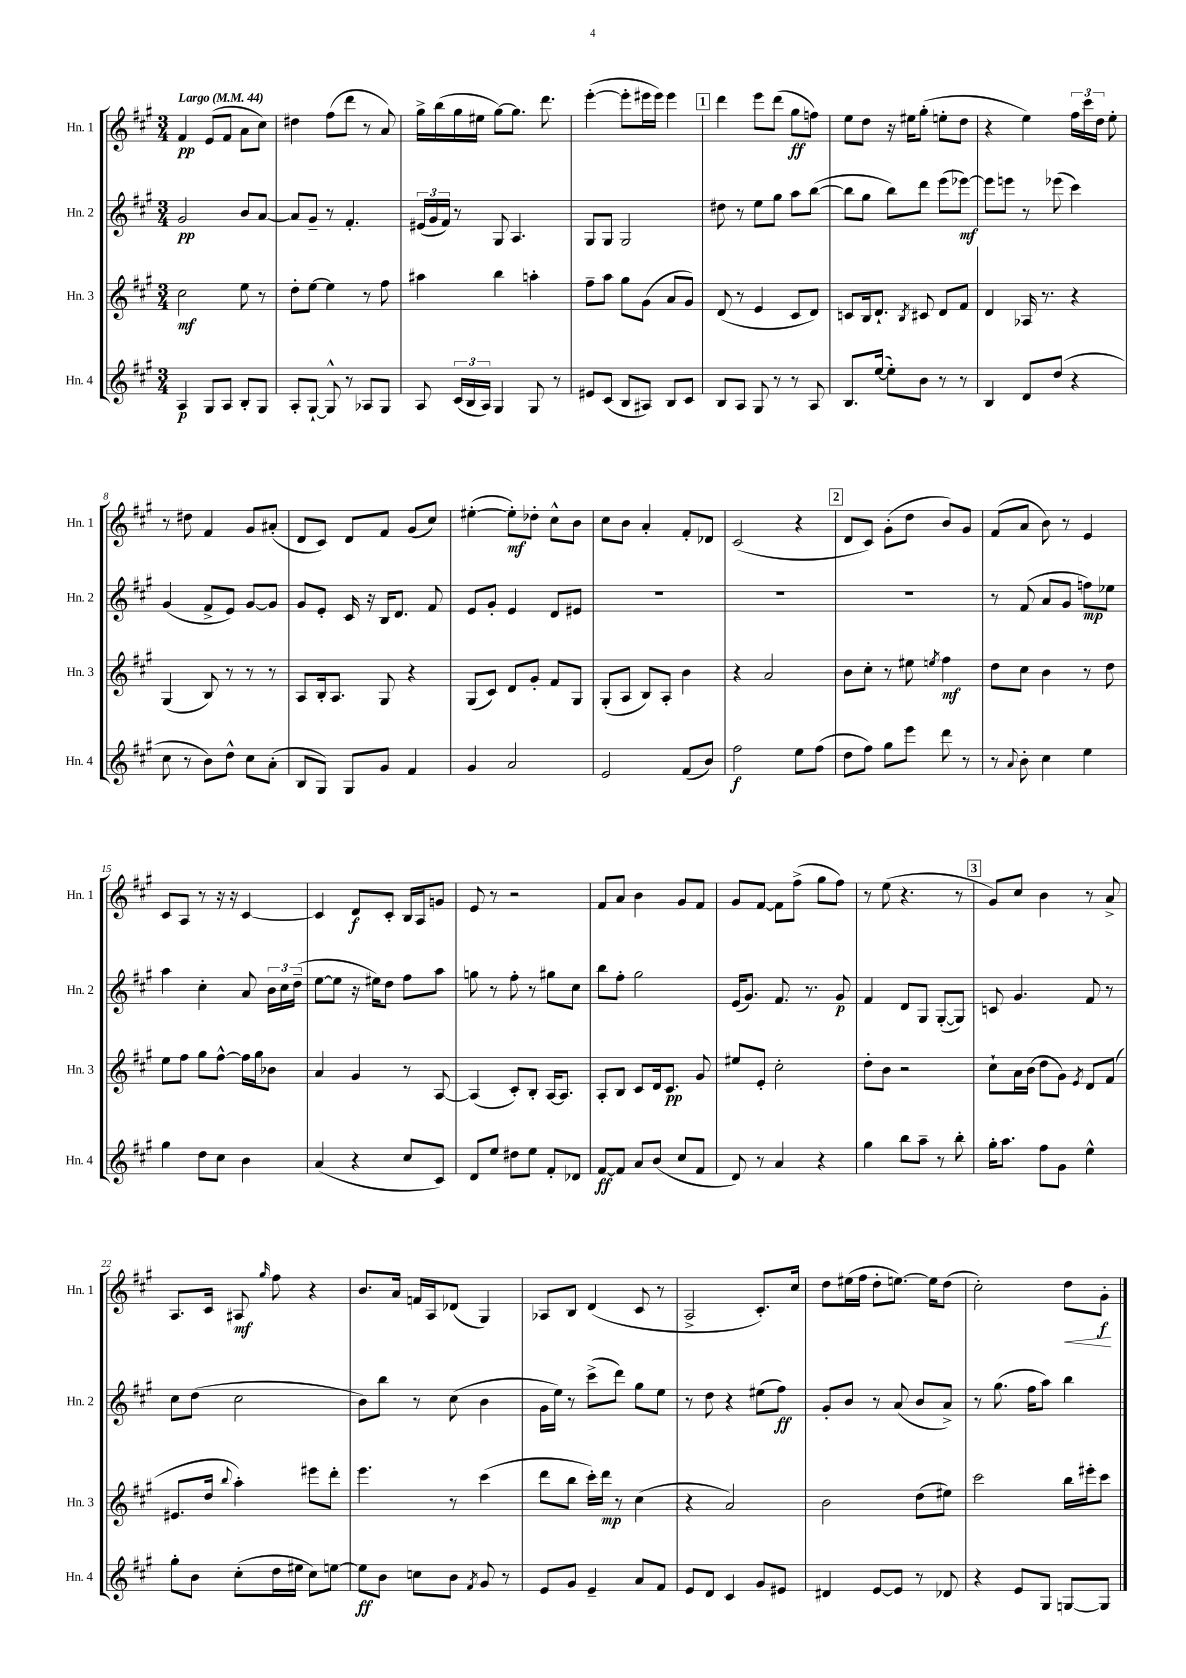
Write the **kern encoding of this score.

**kern	**dynam	**kern	**dynam	**kern	**dynam	**kern	**dynam
*part4	*part4	*part3	*part3	*part2	*part2	*part1	*part1
*staff4	*staff4	*staff3	*staff3	*staff2	*staff2	*staff1	*staff1
*I"Hn. 4	*	*I"Hn. 3	*	*I"Hn. 2	*	*I"Hn. 1	*
*I'Hn. 4	*	*I'Hn. 3	*	*I'Hn. 2	*	*I'Hn. 1	*
*clefG2	*	*clefG2	*	*clefG2	*	*clefG2	*
*k[f#c#g#]	*	*k[f#c#g#]	*	*k[f#c#g#]	*	*k[f#c#g#]	*
*M3/4	*	*M3/4	*	*M3/4	*	*M3/4	*
*MM44	*	*MM44	*	*MM44	*	*MM44	*
=1	=1	=1	=1	=1	=1	=1	=1
!	!	!	!	!	!	!LO:TX:a:B:t=Largo	!
4A/	p	2cc#\	mf	2g#/	pp	4f#/	pp
8G#/L	.	.	.	.	.	(8e/L	.
8A/J	.	.	.	.	.	8f#/J	.
8B'/L	.	8ee\	.	8b/L	.	8a\L	.
8G#/J	.	8r	.	[8a/J	.	8cc#\J)	.
=2	=2	=2	=2	=2	=2	=2	=2
8A'/L	.	8dd'\L	.	8a/L]	.	4dd#X\	.
[8G#`/J	.	[8ee\J	.	8g#~/J	.	.	.
8G#^^/]	.	4ee\]	.	8r	.	(8ff#\L	.
8r	.	.	.	4.f#'/	.	8ddd\J	.
8A-X/L	.	8r	.	.	.	8r	.
8G#/J	.	8ff#\	.	.	.	8a/)	.
=3	=3	=3	=3	=3	=3	=3	=3
8A/	.	4aa#X\	.	(24e#X/LL	.	16gg#^\LL	.
.	.	.	.	24g#/	.	.	.
.	.	.	.	.	.	(16bb\	.
.	.	.	.	24f#/JJ)	.	.	.
(24c#/LL	.	.	.	8r	.	16gg#\	.
24B/	.	.	.	.	.	.	.
.	.	.	.	.	.	16ee#X\JJ	.
24A/JJ)	.	.	.	.	.	.	.
4G#/	.	4bb\	.	8G#/	.	[8gg#\L)	.
.	.	.	.	4.A/	.	8.gg#\J]	.
8G#/	.	4aan'\	.	.	.	.	.
.	.	.	.	.	.	8.ddd\	.
8r	.	.	.	.	.	.	.
=4	=4	=4	=4	=4	=4	=4	=4
8e#X/L	.	8ff#~\L	.	8G#/L	.	([4eee'\	.
(8c#/J	.	8aa\J	.	8G#/J	.	.	.
8B/L	.	8gg#\L	.	2G#/	.	8eee'\L]	.
8A#X/J)	.	(8g#\J	.	.	.	16eee#X\L	.
.	.	.	.	.	.	16eee#\JJ)	.
8B/L	.	8a/L	.	.	.	4eee#\	.
8c#/J	.	8g#/J)	.	.	.	.	.
!!LO:REH:place=s1:t=1
=5	=5	=5	=5	=5	=5	=5	=5
8B/L	.	(8d/	.	8dd#X\	.	4ddd\	.
8A/J	.	8r	.	8r	.	.	.
8G#/	.	4e/	.	8ee\L	.	8eee\L	.
8r	.	.	.	8gg#\J	.	(8ddd\J	.
8r	.	8c#/L	.	8aa\L	.	8gg#\L	ff
8A/	.	8d/J)	.	([8bb\J	.	8ffn\J)	.
=6	=6	=6	=6	=6	=6	=6	=6
8.B/L	.	8cn/L	.	8bb\L]	.	8ee\L	.
.	.	16B/k	.	8gg#\J	.	8dd\J	.
([16ee/Jk	.	8.d`/J	.	.	.	.	.
8ee'\L])	.	.	.	8bb\L)	.	16r	.
.	.	.	.	.	.	16ee#X\KL	.
.	.	8qB/	.	.	.	.	.
8b\J	.	8c#X/	.	8ddd\J	.	(8gg#'\J	.
8r	.	8d/L	.	(8eee\L	.	8een'\L	.
8r	.	8f#/J	.	[8eee-X\J)	mf	8dd\J	.
=7	=7	=7	=7	=7	=7	=7	=7
4B/	.	4d/	.	8eee-\L]	.	4r	.
.	.	.	.	8eeen\J	.	.	.
8d/L	.	16A-X/	.	8r	.	4ee\)	.
.	.	8.r	.	.	.	.	.
(8dd/J	.	.	.	(8eee-X\	.	.	.
4r	.	4r	.	4ccc#\)	.	24ff#\LL	.
.	.	.	.	.	.	24ccc#\	.
.	.	.	.	.	.	24dd\JJ	.
.	.	.	.	.	.	8ee'\	.
!!LO:LB:g=z
=8	=8	=8	=8	=8	=8	=8	=8
8cc#\	.	(4G#/	.	(4g#/	.	8r	.
8r	.	.	.	.	.	8dd#X\	.
8b\L)	.	8B/)	.	8f#^/L	.	4f#/	.
8dd^^\J	.	8r	.	8e/J)	.	.	.
8cc#\L	.	8r	.	[8g#/L	.	8g#/L	.
(8a'\J	.	8r	.	8g#/J]	.	(8a#X'/J	.
=9	=9	=9	=9	=9	=9	=9	=9
8B/L	.	8A/L	.	8g#/L	.	8d/L	.
8G#/J)	.	16B'/k	.	8e'/J	.	8c#/J)	.
.	.	8.A/J	.	.	.	.	.
8G#/L	.	.	.	16c#/	.	8d/L	.
.	.	.	.	16r	.	.	.
8g#/J	.	8G#/	.	16B/KL	.	8f#/J	.
.	.	.	.	8.d/J	.	.	.
4f#/	.	4r	.	.	.	(8g#/L	.
.	.	.	.	8f#/	.	8cc#/J)	.
=10	=10	=10	=10	=10	=10	=10	=10
4g#/	.	(8G#/L	.	8e/L	.	([4ee#X'\	.
.	.	8c#/J)	.	8g#'/J	.	.	.
2a/	.	8d/L	.	4e/	.	8ee#'\L])	mf
.	.	8g#'/J	.	.	.	8dd-X'\J	.
.	.	8f#/L	.	8d/L	.	8cc#^^\L	.
.	.	8G#/J	.	8e#X/J	.	8b\J	.
=11	=11	=11	=11	=11	=11	=11	=11
2e/	.	(8G#'/L	.	2.r	.	8cc#\L	.
.	.	8A/J	.	.	.	8b\J	.
.	.	8B/L)	.	.	.	4a'/	.
.	.	8A'/J	.	.	.	.	.
(8f#/L	.	4b\	.	.	.	8f#'/L	.
8b/J)	.	.	.	.	.	8d-X/J	.
=12	=12	=12	=12	=12	=12	=12	=12
2ff#\	f	4r	.	2.r	.	(2c#/	.
.	.	2a/	.	.	.	.	.
8ee\L	.	.	.	.	.	4r	.
(8ff#\J	.	.	.	.	.	.	.
!!LO:REH:place=s1:t=2
=13	=13	=13	=13	=13	=13	=13	=13
8dd\L	.	8b\L	.	2.r	.	8d/L	.
8ff#\J)	.	8cc#'\J	.	.	.	8c#/J)	.
8gg#\L	.	8r	.	.	.	(8g#'\L	.
8eee\J	.	8ee#X\	.	.	.	8dd\J	.
.	.	8qeen/	.	.	.	.	.
8ddd\	.	4ff#\	mf	.	.	8b/L)	.
8r	.	.	.	.	.	8g#/J	.
=14	=14	=14	=14	=14	=14	=14	=14
8r	.	8dd\L	.	8r	.	(8f#/L	.
8qqa/	.	.	.	.	.	.	.
8b'\	.	8cc#\J	.	(8f#/	.	8a/J	.
4cc#\	.	4b\	.	8a/L	.	8b\)	.
.	.	.	.	8g#/J	.	8r	.
4ee\	.	8r	.	8ffn\L)	mp	4e/	.
.	.	8dd\	.	8ee-X\J	.	.	.
!!LO:LB:g=z
=15	=15	=15	=15	=15	=15	=15	=15
4gg#\	.	8ee\L	.	4aa\	.	8c#/L	.
.	.	8ff#\J	.	.	.	8A/J	.
8dd\L	.	8gg#\L	.	4cc#'\	.	8r	.
8cc#\J	.	[8ff#^^\J	.	.	.	16r	.
.	.	.	.	.	.	16r	.
4b\	.	16ff#\LL]	.	8a/	.	[4c#/	.
.	.	16gg#\J	.	.	.	.	.
.	.	8b-X\J	.	24b\LL	.	.	.
.	.	.	.	24cc#\	.	.	.
.	.	.	.	(24dd~\JJ	.	.	.
=16	=16	=16	=16	=16	=16	=16	=16
(4a/	.	4a/	.	[8ee\L	.	4c#/]	.
.	.	.	.	8ee\J]	.	.	.
4r	.	4g#/	.	16r	.	8d/L	f
.	.	.	.	16ee#X\KL)	.	.	.
.	.	.	.	8dd\J	.	8c#'/J	.
8cc#/L	.	8r	.	8ff#\L	.	16B/LL	.
.	.	.	.	.	.	16A/J	.
8c#/J)	.	[8A/	.	8aa\J	.	8gn/J	.
=17	=17	=17	=17	=17	=17	=17	=17
8d/L	.	(4A/]	.	8ggn\	.	8e/	.
8ee/J	.	.	.	8r	.	8r	.
8dd#X\L	.	8c#'/L)	.	8ff#'\	.	2r	.
8ee\J	.	8B'/J	.	8r	.	.	.
8f#'/L	.	[16A/KL	.	8gg#X\L	.	.	.
.	.	8.A/J]	.	.	.	.	.
8d-X/J	.	.	.	8cc#\J	.	.	.
=18	=18	=18	=18	=18	=18	=18	=18
[8f#/L	ff	8A'/L	.	8bb\L	.	8f#/L	.
8f#/J]	.	8B/J	.	8ff#'\J	.	8a/J	.
8a/L	.	8c#/L	.	2gg#\	.	4b\	.
(8b/J	.	16d/k	.	.	.	.	.
.	.	8.c#/J	pp	.	.	.	.
8cc#/L	.	.	.	.	.	8g#/L	.
8f#/J	.	8g#/	.	.	.	8f#/J	.
=19	=19	=19	=19	=19	=19	=19	=19
8d/)	.	8ee#X/L	.	(16e/KL	.	8g#/L	.
.	.	.	.	8.g#/J)	.	.	.
8r	.	8e'/J	.	.	.	[8f#/J	.
4a/	.	2cc#'\	.	8.f#/	.	8f#\L]	.
.	.	.	.	.	.	(8ff#^\J	.
.	.	.	.	8.r	.	.	.
4r	.	.	.	.	.	8gg#\L	.
.	.	.	.	8g#/	p	8ff#\J)	.
=20	=20	=20	=20	=20	=20	=20	=20
4gg#\	.	8dd'\L	.	4f#/	.	8r	.
.	.	8b\J	.	.	.	(8ee\	.
8bb\L	.	2r	.	8d/L	.	4.r	.
8aa~\J	.	.	.	8G#/J	.	.	.
8r	.	.	.	([8G#'/L	.	.	.
8bb'\	.	.	.	8G#/J])	.	8r	.
!!LO:REH:place=s1:t=3
=21	=21	=21	=21	=21	=21	=21	=21
16gg#'\KL	.	8cc#`\L	.	8cn/	.	8g#/L)	.
8.aa\J	.	.	.	.	.	.	.
.	.	16a\L	.	4.g#/	.	8cc#/J	.
.	.	(16b\JJ	.	.	.	.	.
8ff#\L	.	8dd\L	.	.	.	4b\	.
8g#\J	.	8g#\J)	.	.	.	.	.
.	.	8qe/	.	.	.	.	.
4ee^^\	.	8d/L	.	8f#/	.	8r	.
.	.	(8f#/J	.	8r	.	8a^/	.
!!LO:LB:g=z
=22	=22	=22	=22	=22	=22	=22	=22
8gg#'\L	.	8.e#X/L	.	8cc#\L	.	8.A/L	.
8b\J	.	.	.	(8dd\J	.	.	.
.	.	16dd/Jk	.	.	.	16c#/Jk	.
.	.	8qqbb/	.	.	.	.	.
(8cc#'\L	.	4aa'\)	.	2cc#\	.	8A#X/	mf
.	.	.	.	.	.	16qqgg#/	.
16dd\L	.	.	.	.	.	8ff#\	.
16ee#X\JJ	.	.	.	.	.	.	.
8cc#\L)	.	8eee#X\L	.	.	.	4r	.
[8een\J	.	8ddd'\J	.	.	.	.	.
=23	=23	=23	=23	=23	=23	=23	=23
8ee\L]	ff	4.eee\	.	8b\L)	.	8.b/L	.
8b\J	.	.	.	8bb\J	.	.	.
.	.	.	.	.	.	16a/Jk	.
8ccn\L	.	.	.	8r	.	16fn/LL	.
.	.	.	.	.	.	16A/J	.
8b\J	.	8r	.	(8cc#\	.	(8d-X/J	.
8qf#/	.	.	.	.	.	.	.
8g#/	.	(4ccc#\	.	4b\	.	4G#/)	.
8r	.	.	.	.	.	.	.
=24	=24	=24	=24	=24	=24	=24	=24
8e/L	.	8ddd\L	.	16g#\LL	.	8A-X/L	.
.	.	.	.	16ee\JJ)	.	.	.
8g#/J	.	8bb\J	.	8r	.	8B/J	.
4e~/	.	16ccc#'\LL)	.	(8ccc#^\L	.	(4d/	.
.	.	16ddd\JJ	mp	.	.	.	.
.	.	8r	.	8ddd\J)	.	.	.
8a/L	.	(4cc#\	.	8gg#\L	.	8c#/	.
8f#/J	.	.	.	8ee\J	.	8r	.
=25	=25	=25	=25	=25	=25	=25	=25
8e/L	.	4r	.	8r	.	2A^/	.
8d/J	.	.	.	8dd\	.	.	.
4c#/	.	2a/)	.	4r	.	.	.
8g#/L	.	.	.	(8ee#X\L	.	8.c#'/L)	.
8e#X/J	.	.	.	8ff#\J)	ff	.	.
.	.	.	.	.	.	16cc#/Jk	.
=26	=26	=26	=26	=26	=26	=26	=26
4d#X/	.	2b\	.	8g#'/L	.	8dd\L	.
.	.	.	.	8b/J	.	(16ee#X\L	.
.	.	.	.	.	.	16ff#\JJ	.
[8e/L	.	.	.	8r	.	8dd'\L	.
8e/J]	.	.	.	(8a/	.	[8.een\J)	.
8r	.	(8dd\L	.	8b/L	.	.	.
.	.	.	.	.	.	16ee\KL]	.
8d-X/	.	8ee#X\J)	.	8a^/J)	.	(8dd\J	.
=27	=27	=27	=27	=27	=27	=27	=27
4r	.	2ccc#\	.	8r	.	2cc#'\)	.
.	.	.	.	(8.gg#\	.	.	.
8e/L	.	.	.	.	.	.	.
.	.	.	.	16ff#\KL	.	.	.
8G#/J	.	.	.	8aa\J)	.	.	.
!	!	!	!	!	!	!	!LO:HP:b
[8Gn/L	.	16bb\LL	.	4bb\	.	8dd\L	<
.	.	16eee#X'\J	.	.	.	.	.
8G/J]	.	8ccc#\J	.	.	.	8g#'\J	f
.	.	.	.	.	.	.	[
==	==	==	==	==	==	==	==
*-	*-	*-	*-	*-	*-	*-	*-
